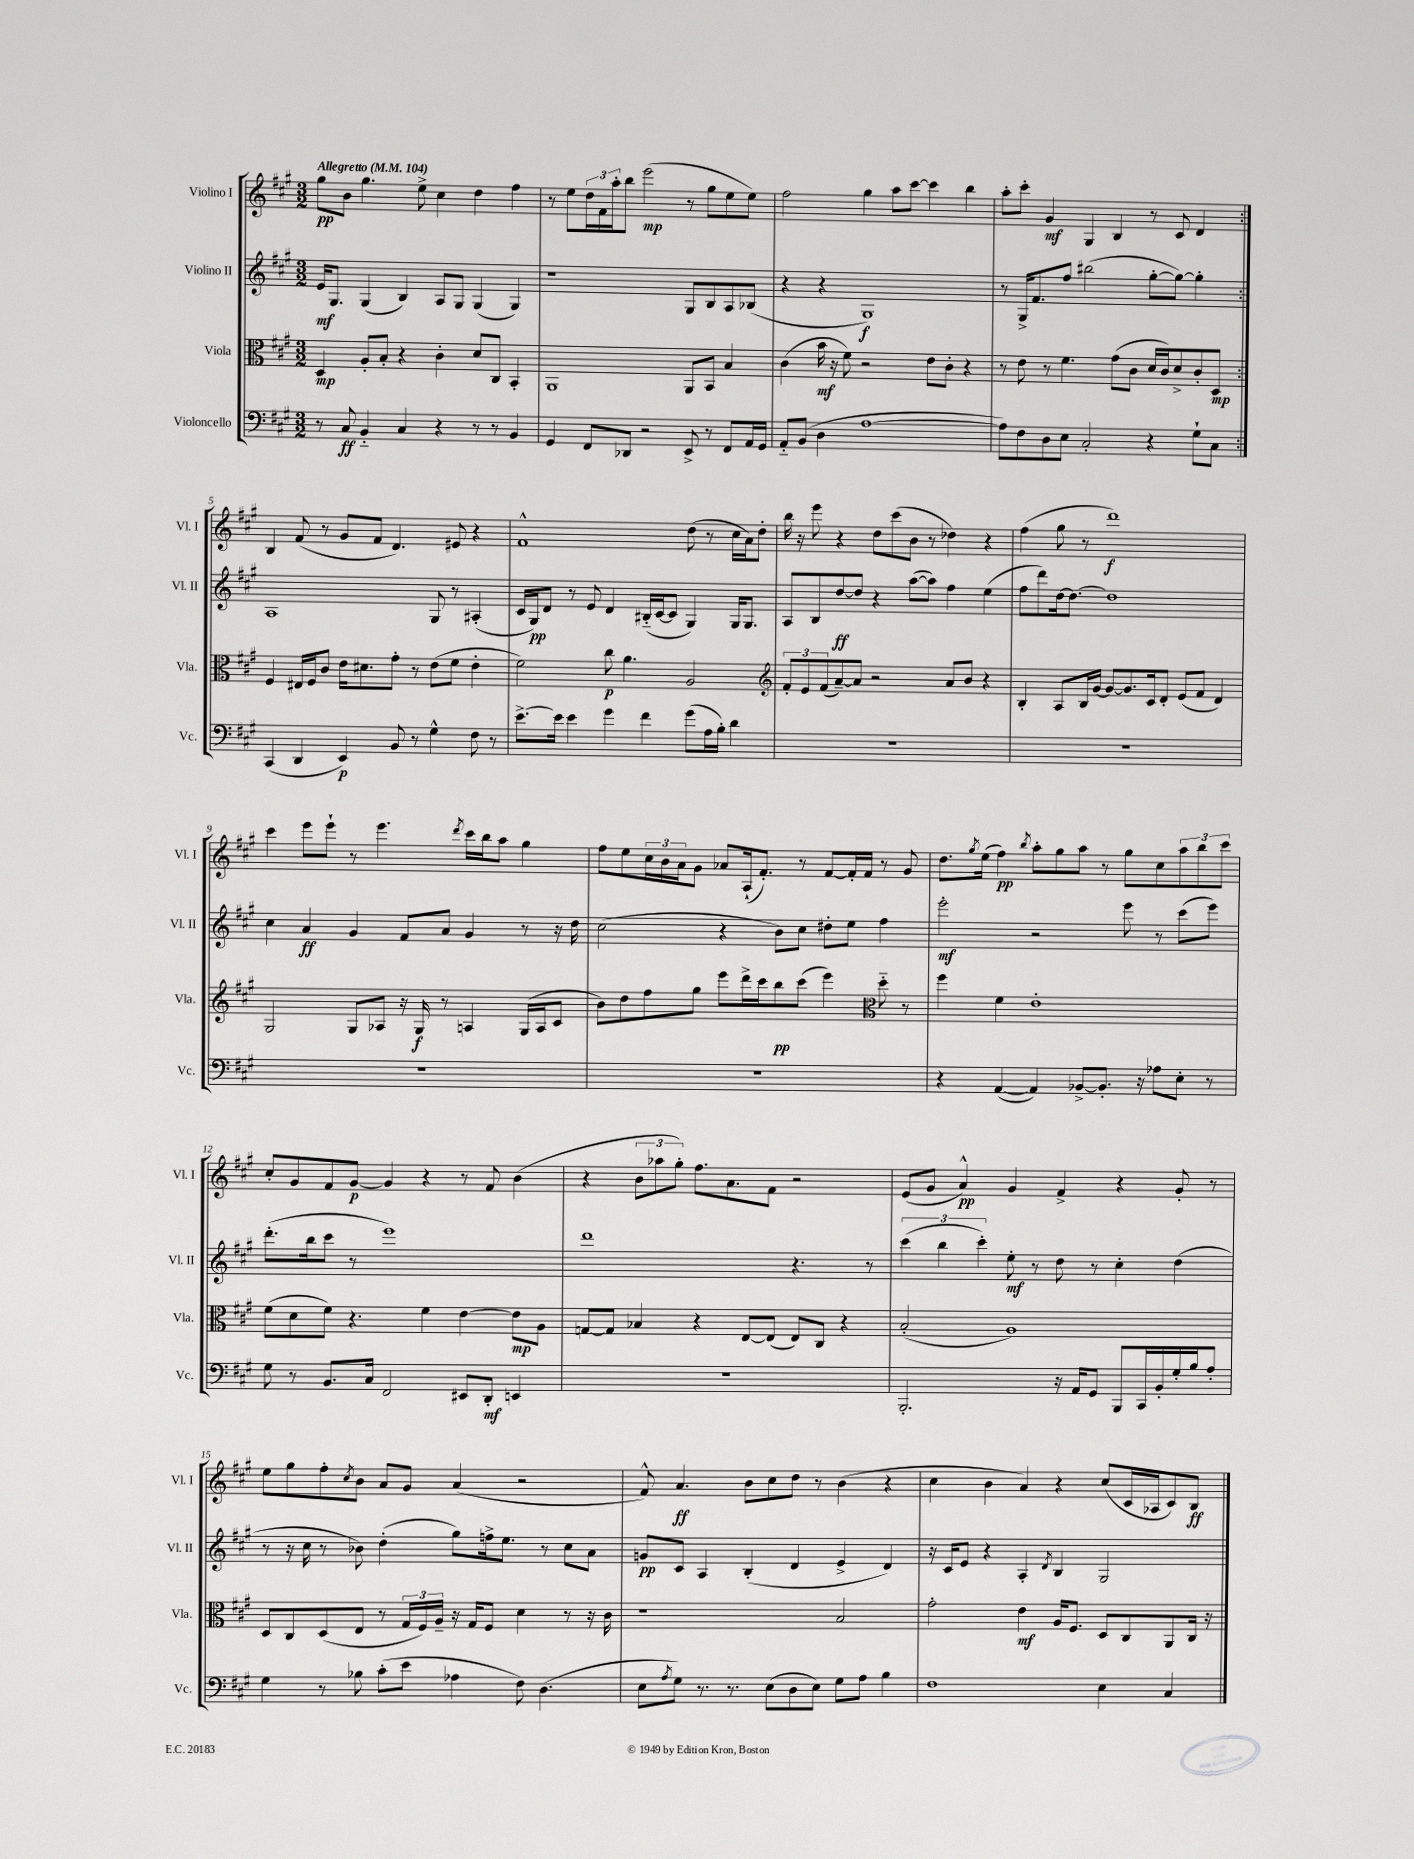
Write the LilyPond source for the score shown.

<<
\new StaffGroup <<
\new Staff = "s0" \with { instrumentName = "Violino I" shortInstrumentName = "Vl. I" } {
    \clef treble \key a \major \numericTimeSignature \time 3/2 \tempo "Allegretto" 4 = 104
    \repeat volta 2 { gis''8\pp b'8 gis''4. e''8-> cis''4 d''4 fis''4 |
    r8 e''8 \tuplet 3/2 { d''16 fis'16 a''16-. } b''8 e'''2\mp( r8 gis''8 e''8 e''8) |
    fis''2 gis''4 a''8 cis'''8~ cis'''4 b''4 |
    a''8-. cis'''8-. gis'4\mf gis4 b4 r8 cis'8 d'4 | }
    b4 fis'8( r8 gis'8 fis'8 d'4.) eis'8 r4 |
    fis'1-^ d''8( r8 cis''16 a'16) d''8-. |
    b''16 r16 e'''8 r4 d''8 cis'''8( b'8 r8 des''4) r4 |
    fis''4( gis''8 r8 d'''1\f) |
    cis'''4 e'''8 e'''8-! r8 e'''4. \acciaccatura { d'''8 } cis'''16 b''16 a''8 gis''4 |
    fis''8 e''8 \tuplet 3/2 { cis''16 b'16 a'16 } gis'8 aes'8 a16-!( fis'8.-.) r8 fis'8~ fis'16-. fis'16 r8 gis'8 |
    d''8. \acciaccatura { gis''8 } e''16( fis''4\pp) \acciaccatura { b''8 } a''8-. gis''8 a''8 r8 gis''8 cis''8 \tuplet 3/2 { a''8 b''8 cis'''8 } |
    cis''8-. gis'8 fis'8 gis'8~\p gis'4 r4 r8 fis'8 b'4( |
    r4 \tuplet 3/2 { b'8 aes''8 gis''8-.) } fis''8. a'8. fis'8 r2 |
    e'8( gis'8 a'4-^\pp) gis'4 fis'4-> r4 gis'8-. r8 |
    e''8 gis''8 fis''8-. \acciaccatura { cis''8 } b'8 a'8 gis'8 a'4( r2 |
    fis'8-^) a'4.\ff b'8 cis''8 d''8 r8 b'4( r4 |
    cis''4 b'4 a'4) r4 cis''8( cis'16 aes16 cis'8) b8\ff \bar "|." |
}
\new Staff = "s1" \with { instrumentName = "Violino II" shortInstrumentName = "Vl. II" } {
    \clef treble \key a \major \numericTimeSignature \time 3/2
    \repeat volta 2 { e'16\mf gis8. gis4( b4) a8 gis8 gis4( gis4) |
    r1 gis8 b8 a8 bes8( |
    r4 r4 gis1\f) |
    r8 gis16-> fis'8. fis''8 bis''2( gis''8~-. gis''8~) gis''4-. | }
    a1 gis8 r8 ais4-.( |
    cis'16 gis16\pp) d'8 r8 e'8 d'4 bis16-_( cis'16~ cis'8 gis4) gis16 gis8. |
    a8 b8 d''8~\ff d''8 r4 a''8~( a''8) fis''4 e''4( |
    fis''8 d'''8) d''16~ d''8.~ d''1 |
    cis''4 a'4\ff gis'4 fis'8 a'8 gis'4 r8 r16 d''16 |
    cis''2( r4 b'8) cis''8 dis''8-. e''8 fis''4 |
    e'''2-.\mf r2 e'''8 r8 cis'''8( e'''8) |
    d'''8.-.( b''16 cis'''8 r8 e'''1) |
    d'''1 r4. r8 |
    \tuplet 3/2 { cis'''4( b''4 cis'''4-.) } e''8-.\mf r8 d''8 r8 cis''4-. d''4( |
    r8 r16 cis''16 r8 bes'8) d''4-.( gis''8) f''16-> e''8. r8 cis''8 a'8 |
    g'8\pp cis'8 a4 b4-.( d'4 e'4-> d'4) |
    r16 cis'16 e'8 r4 a4-. \acciaccatura { d'8 } b4 gis2 \bar "|." |
}
\new Staff = "s2" \with { instrumentName = "Viola" shortInstrumentName = "Vla." } {
    \clef alto \key a \major \numericTimeSignature \time 3/2
    \repeat volta 2 { d4\mp a8-. b8-. r4 cis'4-. d'8 cis8 b,4-. |
    a,1 a,8 b,8 b4 |
    cis'4( b'16\mf r16 fis'8) r2 e'8 cis'8-. r4 |
    r8 e'8 r8 fis'4. gis'8( cis'8 d'16 cis'16) d'8-> cis'8-. d8\mp | }
    fis4 eis16 fis16 cis'8 e'16 dis'8. gis'8-. r8 e'8( fis'8 e'4-. |
    fis'2) cis''8\p a'4. a2 |
    \clef treble \tuplet 3/2 { fis'8-. e'8 fis'8( } a'8~--) a'8 r2 a'8 b'8 r4 |
    b4-. a8 b16 gis'16~ gis'8~ gis'8. cis'16 d'8-. e'8( fis'8 d'4) |
    gis2 gis8 aes8 r16 gis16\f r8 a4 gis16( a16 cis'8 |
    b'8) d''8 fis''8 gis''8 e'''8 d'''16-> cis'''16 b''8\pp cis'''8( e'''4) \clef alto d''8-_ r8 |
    fis''4 fis'4 e'1-. |
    fis'8( d'8 fis'8) r4. fis'4 e'4~ e'8\mp a8 |
    g8~ g8 bes4 r4 e8~ e8( e8) cis8 r4 |
    b2-.( a1) |
    d8 cis8 d8( e8 r8 \tuplet 3/2 { gis16 fis16) a16-- } r16 gis16 fis8 d'4 r8 r16 cis'16 |
    r1 b2 |
    gis'2-. e'4\mf a16 fis8. d8 cis8 a,8 cis16 r16 \bar "|." |
}
\new Staff = "s3" \with { instrumentName = "Violoncello" shortInstrumentName = "Vc." } {
    \clef bass \key a \major \numericTimeSignature \time 3/2
    \repeat volta 2 { r8 cis8\ff b,4-_ cis4 r4 r8 r8 b,4 |
    gis,4 fis,8 des,8 r2 e,8-> r8 fis,8 a,16 gis,16 |
    a,8-_ b,8( d4 a1~ |
    a8) fis8 d8 e8 cis2-. r4 gis8-! cis8 | }
    cis,4( d,4 e,4\p) b,8 r8 gis4-^ fis8 r8 |
    e'8.~-> e'16 e'4 gis'4 fis'4 gis'8( a16 b16-.) d'4 |
    R1. |
    R1. |
    R1. |
    R1. |
    r4 a,4~( a,4) bes,8~-> bes,8.-. r16 aes8 e8-. r8 |
    gis8 r8 b,8. cis16 fis,2 eis,8 d,8-.\mf e,4 |
    R1. |
    b,,2.-. r16 a,16 gis,8 b,,8 cis,16 b,16-. gis16-. b16 a8-. |
    gis4 r8 bes8 cis'8-.( e'8 aes4 fis8) d4.( |
    e8 \acciaccatura { a8 } gis8) r8. r8. e8( d8 e8) gis8 a8 b4 |
    fis1 e4 cis4 \bar "|." |
}
>>
>>
